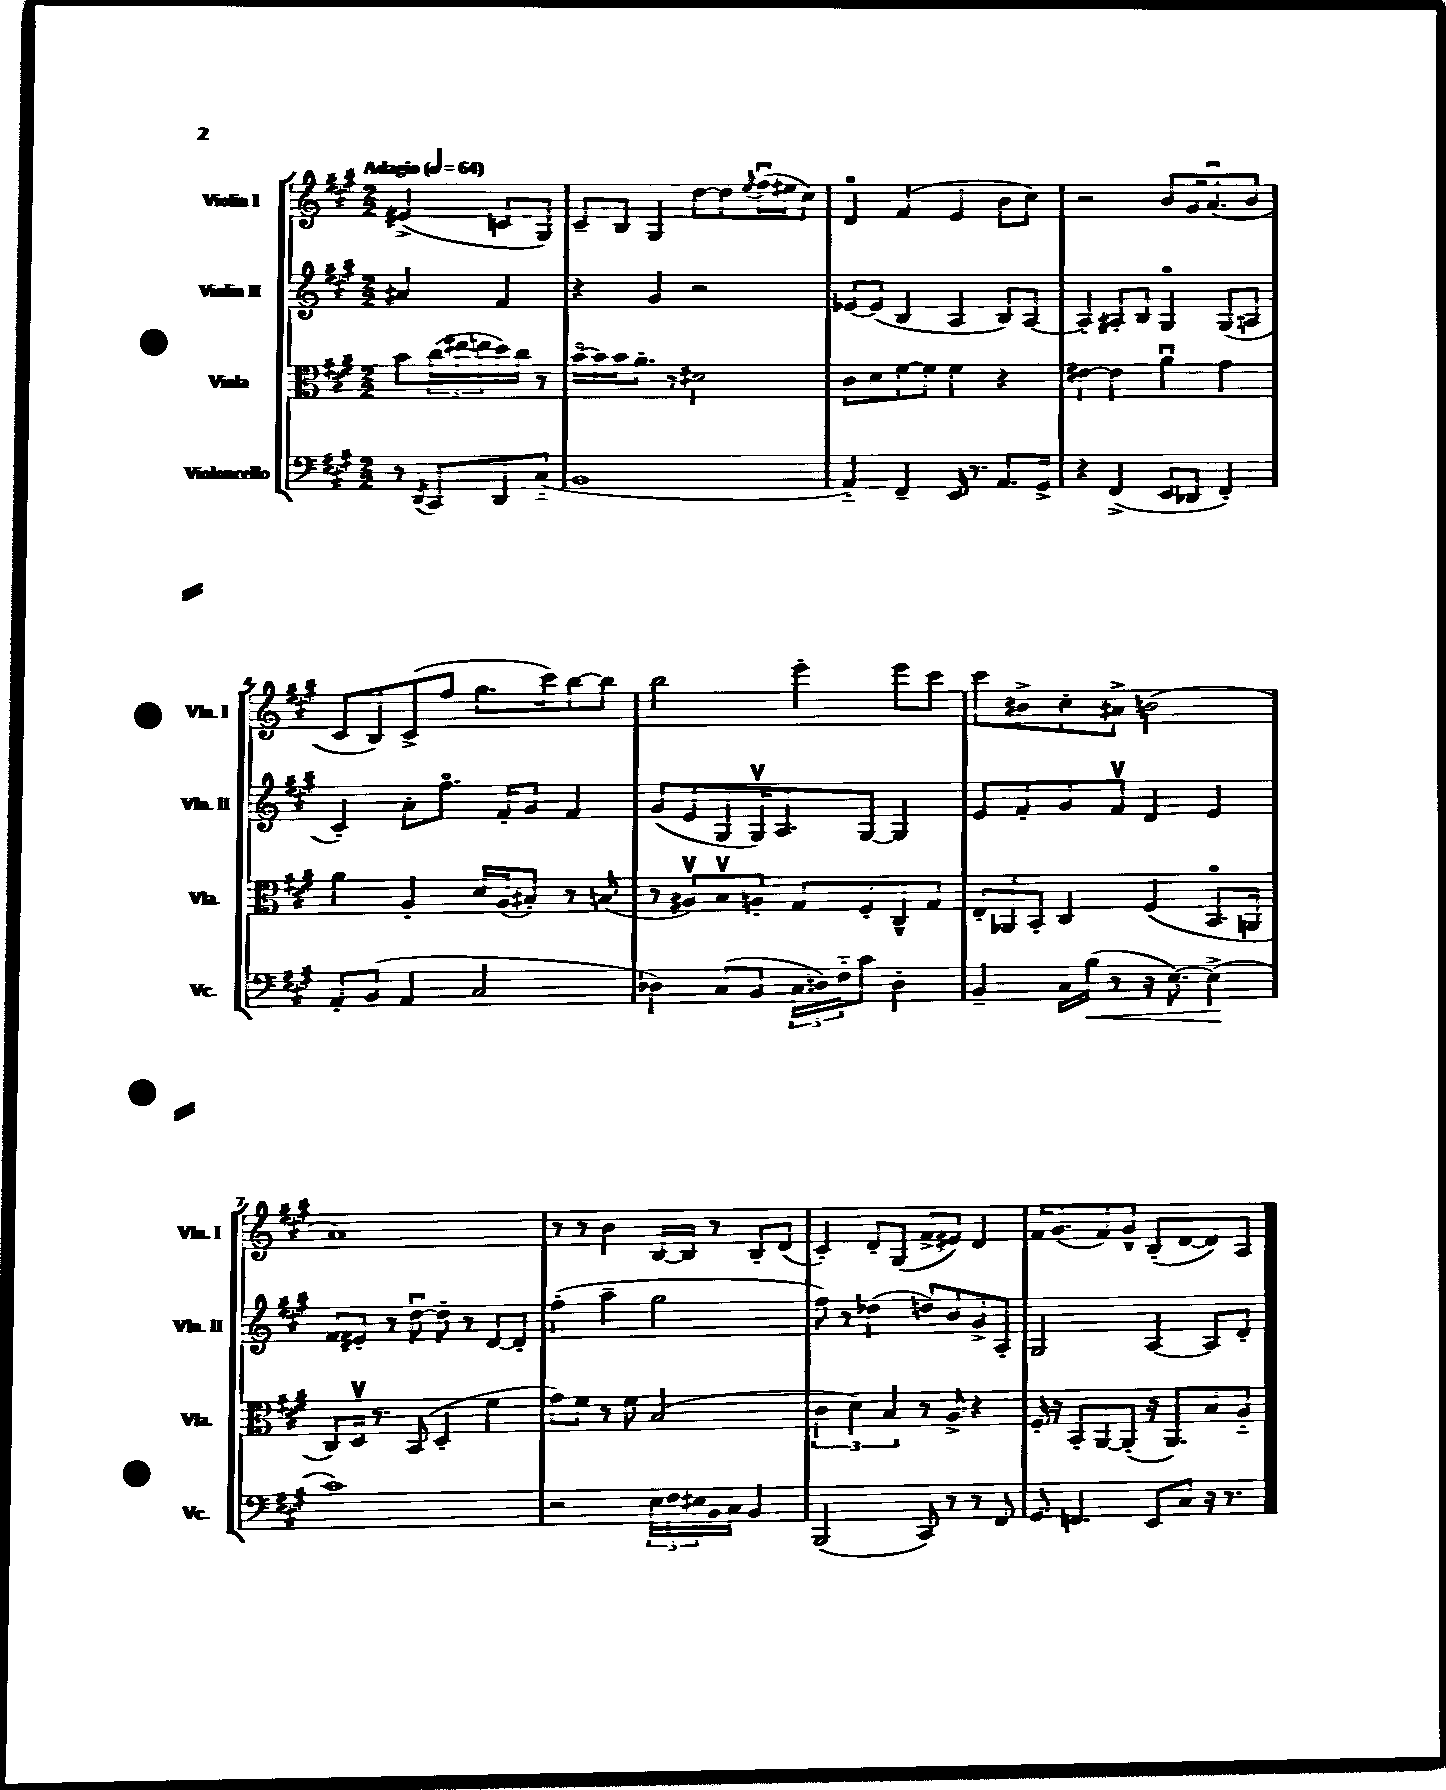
<<
\new StaffGroup <<
\new Staff = "s0" \with { instrumentName = "Violin I" shortInstrumentName = "Vln. I" } {
    \clef treble \key a \major \numericTimeSignature \time 2/2 \partial 2 \tempo "Adagio" 4 = 64
    eis'4->( c'8 gis8) |
    cis'8-- b8 gis4 d''8~ d''8 \appoggiatura { e''8 } fis''16\downbow( eis''16 cis''8) |
    d'4\flageolet fis'4( e'4 b'8 cis''8) |
    r2 b'8 gis'16 a'8.\downbow( b'8 |
    cis'8 b8) cis'8->( fis''8 gis''8. cis'''16) b''8~ b''8 |
    b''2 e'''4-. e'''8 cis'''8 |
    cis'''8 bis'8-> cis''8-. ais'8-> b'2( |
    a'1) |
    r8 r8 b'4 b16~ b16 r8 b8-. d'8( |
    cis'4-.) d'8-. gis8( fis'8-> eis'8) d'4 |
    fis'16 gis'8.( fis'8) gis'8-^ b8-.( d'8~ d'8) a8 \bar "|." |
}
\new Staff = "s1" \with { instrumentName = "Violin II" shortInstrumentName = "Vln. II" } {
    \clef treble \key a \major \numericTimeSignature \time 2/2 \partial 2
    ais'4 fis'4 |
    r4 gis'4 r2 |
    ees'8~ ees'8( b4 a4 b8) a8~ |
    a4-. ais8-. b8 gis4\flageolet gis8( a8 |
    cis'4-.) a'8-. fis''8.\flageolet fis'16-. gis'8 fis'4 |
    gis'8( e'8 gis8 gis16\upbow) a8. gis8~ gis4 |
    e'8 fis'8-. gis'8 fis'8\upbow d'4 e'4 |
    fis'8 eis'8-. r8 d''8~\downbow d''8-. r8 d'8~ d'8-. |
    fis''4-.( a''4-- gis''2 |
    fis''8) r8 des''4( d''8) b'8 gis'8-> a8-. |
    gis2 a4~ a8 d'8-. \bar "|." |
}
\new Staff = "s2" \with { instrumentName = "Viola" shortInstrumentName = "Vla." } {
    \clef alto \key a \major \numericTimeSignature \time 2/2 \partial 2
    b'8 \tuplet 3/2 { cis''16( eis''16 e''16 } d''16) cis''16 r8 |
    b'16~\flageolet b'16 b'16 a'8.-. r8 dis'2 |
    cis'8 d'8 fis'8~ fis'8 fis'4 r4 |
    eis'4~ eis'4 a'4\downbow gis'4 |
    a'4 a4-. d'16 a16( bis8-.) r8 b8( |
    r8 ais8\upbow) b8\upbow a8-. gis8 fis8-. cis8-^ gis8 |
    \tuplet 3/2 { e8-. aes,8 b,8-. } cis4 fis4( b,8.\flageolet a,16 |
    cis8) d16\upbow r8. b,8( d4-. fis'4 |
    gis'8) fis'8 r8 fis'8 b2( |
    \tuplet 3/2 { cis'4 d'4) b4 } r8 a8-> r4 |
    fis16-. r16 b,8-. a,8~ a,8-.( r16 a,8.) b8 a8-_ \bar "|." |
}
\new Staff = "s3" \with { instrumentName = "Violoncello" shortInstrumentName = "Vc." } {
    \clef bass \key a \major \numericTimeSignature \time 2/2 \partial 2
    r8 \acciaccatura { d,8 } cis,8 d,8 cis8-_( |
    b,1 |
    a,4-_) fis,4-- e,16 r8. a,8. gis,16-> |
    r4 fis,4->( e,8 des,8 fis,4-.) |
    a,8-. b,8( a,4 cis2 |
    des4) cis8( b,8 \tuplet 3/2 { cis16 d16) fis16-_ } cis'8 d4-. |
    b,4-- cis16 b16\<( r8 r16 e8.~) e4->\!( |
    cis'1) |
    r2 \tuplet 3/2 { e16 fis16 eis16 } b,16 cis16 b,4 |
    b,,2( cis,8) r8 r8 fis,8 |
    gis,8 f,4. e,8 cis8 r16 r8. \bar "|." |
}
>>
>>
